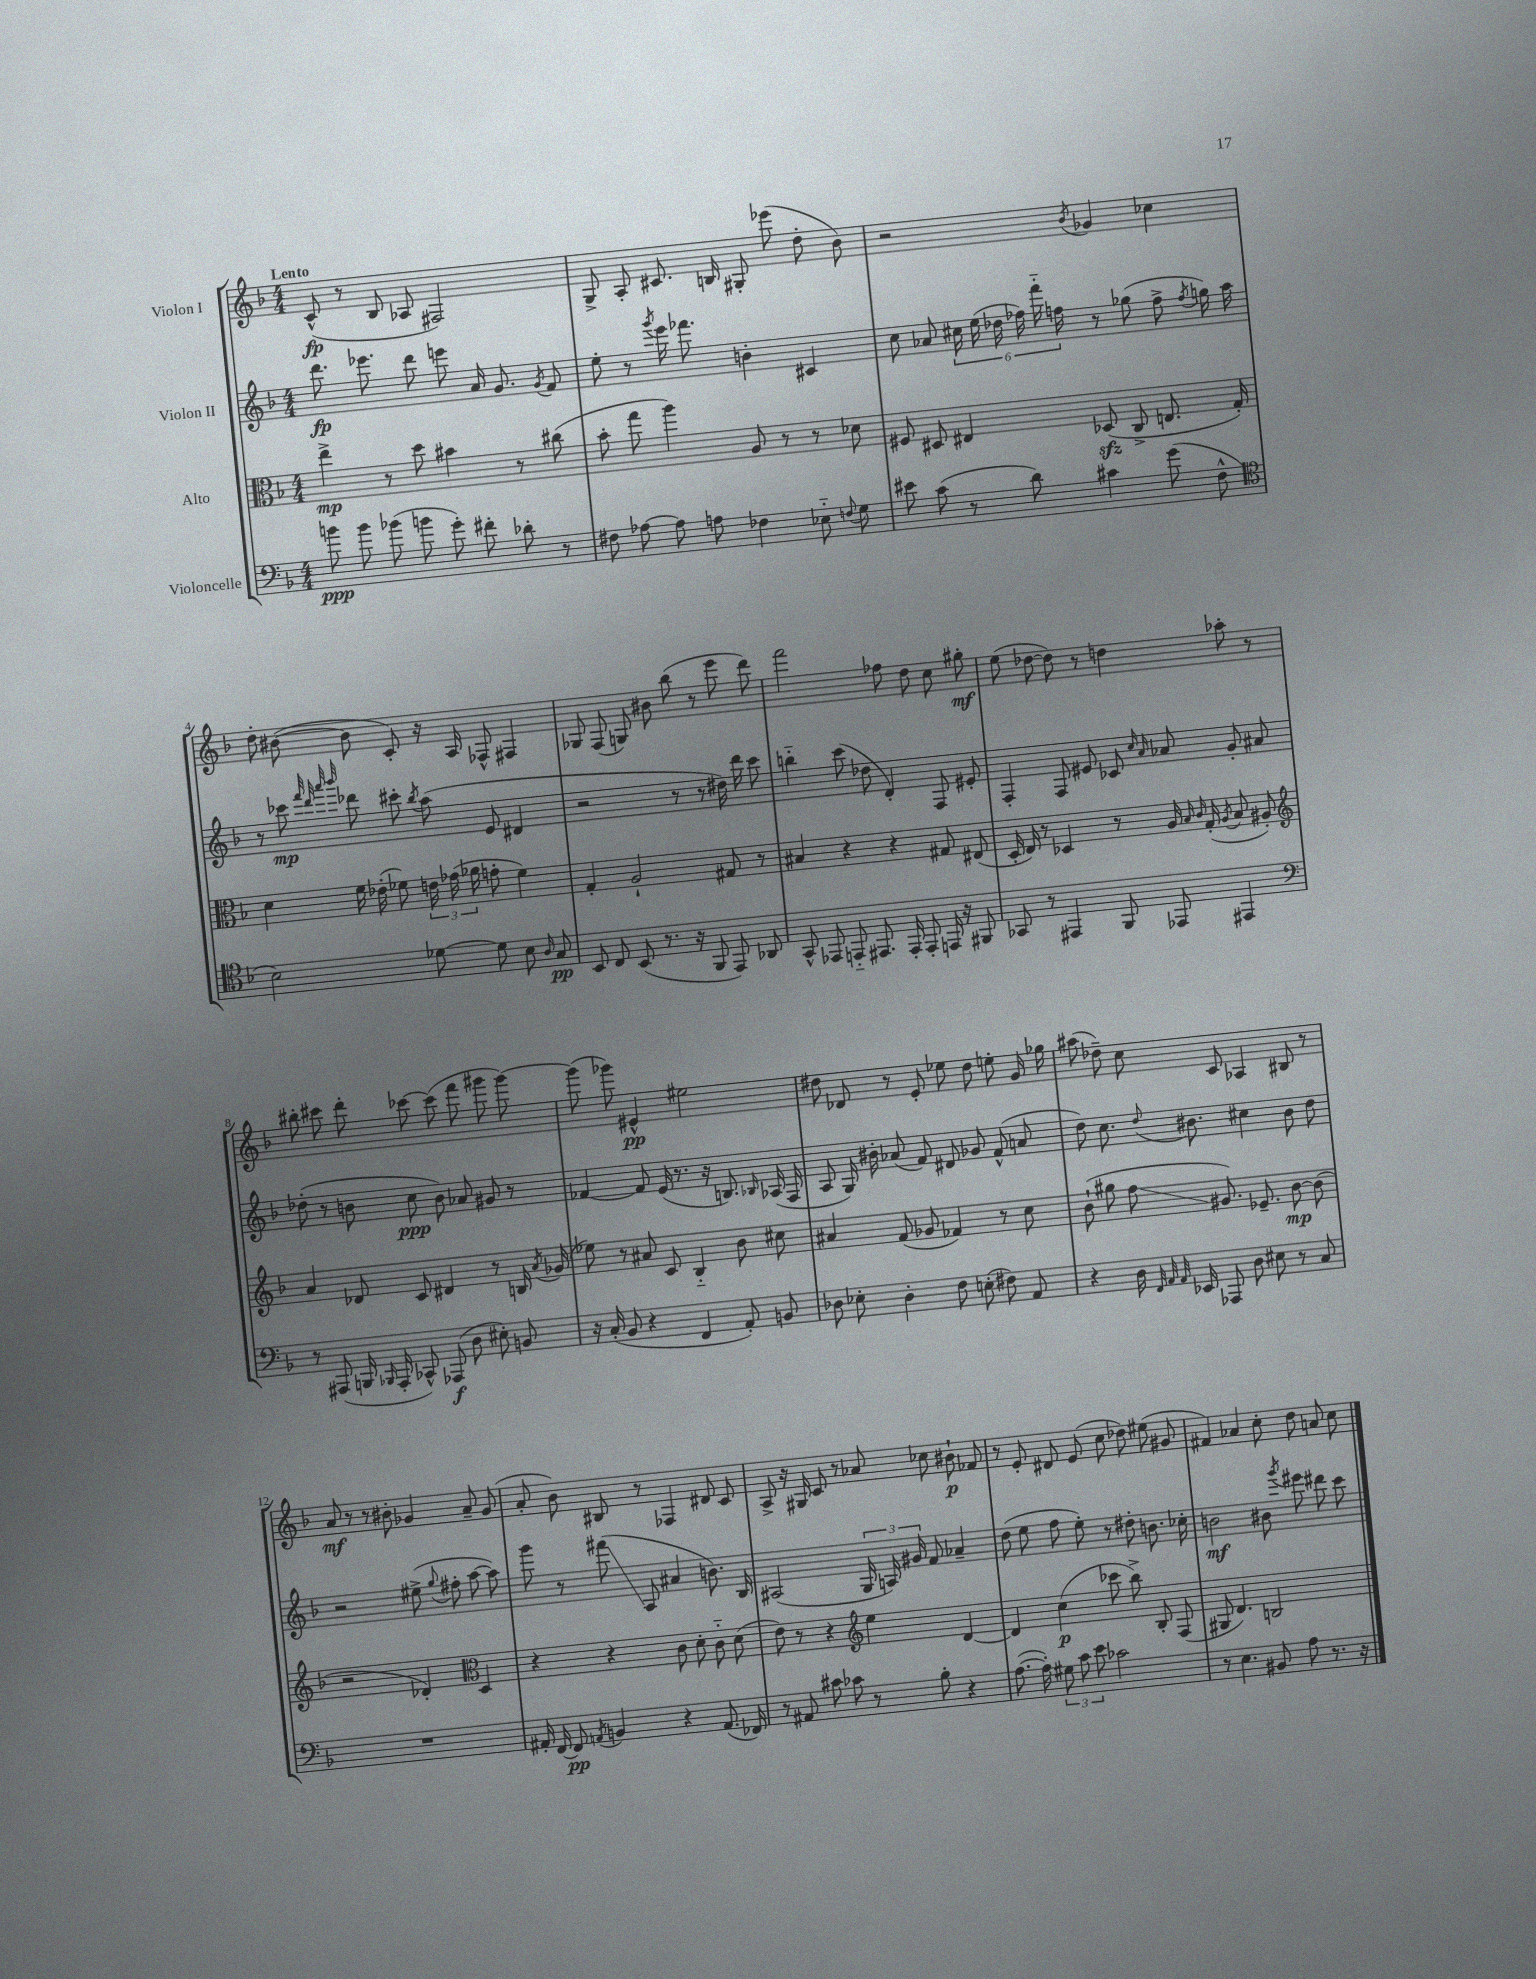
<<
\new StaffGroup <<
\new Staff = "s0" \with { instrumentName = "Violon I" } {
    \clef treble \key f \major \numericTimeSignature \time 4/4 \tempo "Lento"
    \autoBeamOff c'8-^\fp( r8 bes8 aes8 fis2) |
    g8-> a8-. cis'8. b16 gis8-. ees'''8( d''8-. bes'8) |
    r2 \acciaccatura { bes'8 } ges'4 ces''4 |
    d''8-. bis'8~( bis'8 c'8-.) r16 a16 fes8-^ fis4 |
    ges8 f8( g8) bis'8 bes''8( r8 e'''8 d'''8) |
    f'''2 fes''8 d''8 c''8 gis''8-.\mf |
    e''8( des''8~ des''8) r8 d''4 aes''8-. r8 |
    bis''8-. cis'''8 d'''8-. ces'''8~ ces'''8( f'''8 gis'''8 gis'''8~) |
    gis'''8( ges'''8) eis'4-^\pp eis''2 |
    dis''8 des'8 r8 e'8-. ees''8 dis''8 e''8-. g'16 ges''16 |
    ais''8( des''8--) c''8 c'8 aes4 bis8 r8 |
    a'8\mf r8 r8 bis'8-. ges'4 a'8-- ges'8( |
    a'8-. bes'8) bis8 r8 fes4 dis'8 c'8 |
    a8-> r16 gis16 c'8 r8 aes'8 ces''8 bis'8-!\p fes'8 |
    r8 e'8-. dis'8 e'8( c''8 des''8) eis''8( gis'8 |
    fis'4) aes'4 c''8-. d''8 a'8 c''8 \bar "|." |
}
\new Staff = "s1" \with { instrumentName = "Violon II" } {
    \clef treble \key f \major \numericTimeSignature \time 4/4
    \autoBeamOff d'''8.\fp ees'''8. d'''8 e'''8 a'16 g'8. \acciaccatura { g'8 } f'8 |
    e''8-. r8 \acciaccatura { g'''8 } e'''16 fes'''8. b'4-. cis'4 |
    c''8 aes'8 \tuplet 6/4 { cis''16 e''16( des''16 fes''16) f'''16-_ f''16 } r8 ges''8( f''8-> \acciaccatura { f''8 } g''16) a''16 |
    r8 ces'''8\mp \grace { f'''32 d'''32 a'''32 bes'''32 } des'''8 cis'''8-. \acciaccatura { bes''8 } a''8( e'8 dis'4 |
    r2 r8 r8 dis''16) d'''16 c'''8 |
    b''4-_ c'''8( des''8 d'4-.) f8 eis'8-. |
    f4-. f8 eis'8 ces'8 \grace { c''16 a'16 } aes'8 g'8-. ais'8 |
    des''8-.( r8 b'8 c''8\ppp b'8) aes'8 gis'8 r8 |
    fes'4~ fes'8 e'16( r8. r16 b8.) \grace { bes16 } aes16( f16 |
    a8 g16) bis'16-. aes'8( f'8) dis'8 ges'8 f'8-^( a'8 |
    d''8) c''8. \appoggiatura { d''8 } bis'8. cis''4 bis'8 d''8 |
    r2 eis''8->( \appoggiatura { g''8 } fis''8-. a''8~ a''8) |
    g'''8 r8 fis'''8\glissando( a8 ais'4 b'8.) bes16 |
    ais2( \tuplet 3/2 { g16 a16) gis'16 } f'8 aes'4-- |
    d''8( e''8 f''8 e''8-.) r8 dis''8-. b'8. ces''16-. |
    b'2\mf bis'8 \acciaccatura { g'''8 } eis'''8 dis'''8 c'''8 \bar "|." |
}
\new Staff = "s2" \with { instrumentName = "Alto" } {
    \clef alto \key f \major \numericTimeSignature \time 4/4
    \autoBeamOff e''4->\mp r8 d''8 bis'4 r8 cis''8( |
    bes'8-. g''8 a''4) a8 r8 r8 des'8 |
    fis8 dis8 eis4 des8\sfz( c8-> e8. g16-.) |
    d'4 f'16 ees'16-.( fes'8) \tuplet 3/2 { e'16 ges'16( aes'16 } g'8-. fes'4) |
    g4-. a2-! gis8 r8 |
    bis4 r4 r4 gis8 eis8( |
    d16-. e16) r8 des4 r8 a16 \grace { bes16 c'16 } g16-.( \acciaccatura { a8 } bes8 ais8-.) |
    \clef treble a'4 des'8 c'8 dis'4 r8 b16 \acciaccatura { a'8 } ges'16( |
    ees''8) r8 ais'8 c'8 bes4-_ bes'8 cis''8 |
    ais'4 f'8( ges'8 fes'4) r8 c''8 |
    bes'8-!( gis''8 f''8\glissando gis'8.) ees'8.-- bes'8~\mp bes'8( |
    r2 des'4-.) \clef alto d4 |
    r4 r4 c'8 d'8-. c'8-_ d'8( |
    e'8) r8 r4 \clef treble e''4 d'4~ |
    d'4 c''4\p( ces'''8 bes''8->) bes8-. f8( |
    gis8 d'4.) b2 \bar "|." |
}
\new Staff = "s3" \with { instrumentName = "Violoncelle" } {
    \clef bass \key f \major \numericTimeSignature \time 4/4
    \autoBeamOff b'8\ppp b'8 bes'8( b'8 g'8-.) fis'8-. des'8-. r8 |
    fis8 aes8~ aes8 a8 fes4 ees8-_ \appoggiatura { f8 } g8 |
    eis'8 c'8( r8 d'8) cis'4 g'8( f8-^ |
    \clef tenor bes2) des'8~ des'8 bes8 \grace { a16 } g8\pp |
    bes,8 c8 bes,8( r8. r16 f,8 e,8) aes,8 |
    g,8-^ ees,8 e,8-_ eis,8. eis,16-. eis,8-. e,16 r16 fis,8 |
    ges,8 r8 eis,4 f,8 ees,8 eis,4 |
    \clef bass r8 ais,,8( b,,16 \grace { bes,,16 } ais,,16-. ces,8-^) aes,,8\f( d8 eis8-.) b,8 |
    r16 c16-.( bes,8 r4 f,4 a,8-.) b,8 |
    des8 ees8-. des4-. f8 e8-.( fis8) a,8 |
    r4 d16 \grace { f,32 a,32 a,32 } ees,16 aes,,8 d8 eis8 r8 c8 |
    R1 |
    ais,16-. f,16~ f,8\pp \acciaccatura { a,8 } b,4 r4 a,8.( fes,16) |
    r8 ais,8 cis'8 ces'8 r8 bes8-. r4 |
    a8.~( a16-.) \tuplet 3/2 { gis8 c'8 e'8 } ces'2 |
    r8 e4. bis,8 a8 r8. r16 \bar "|." |
}
>>
>>
